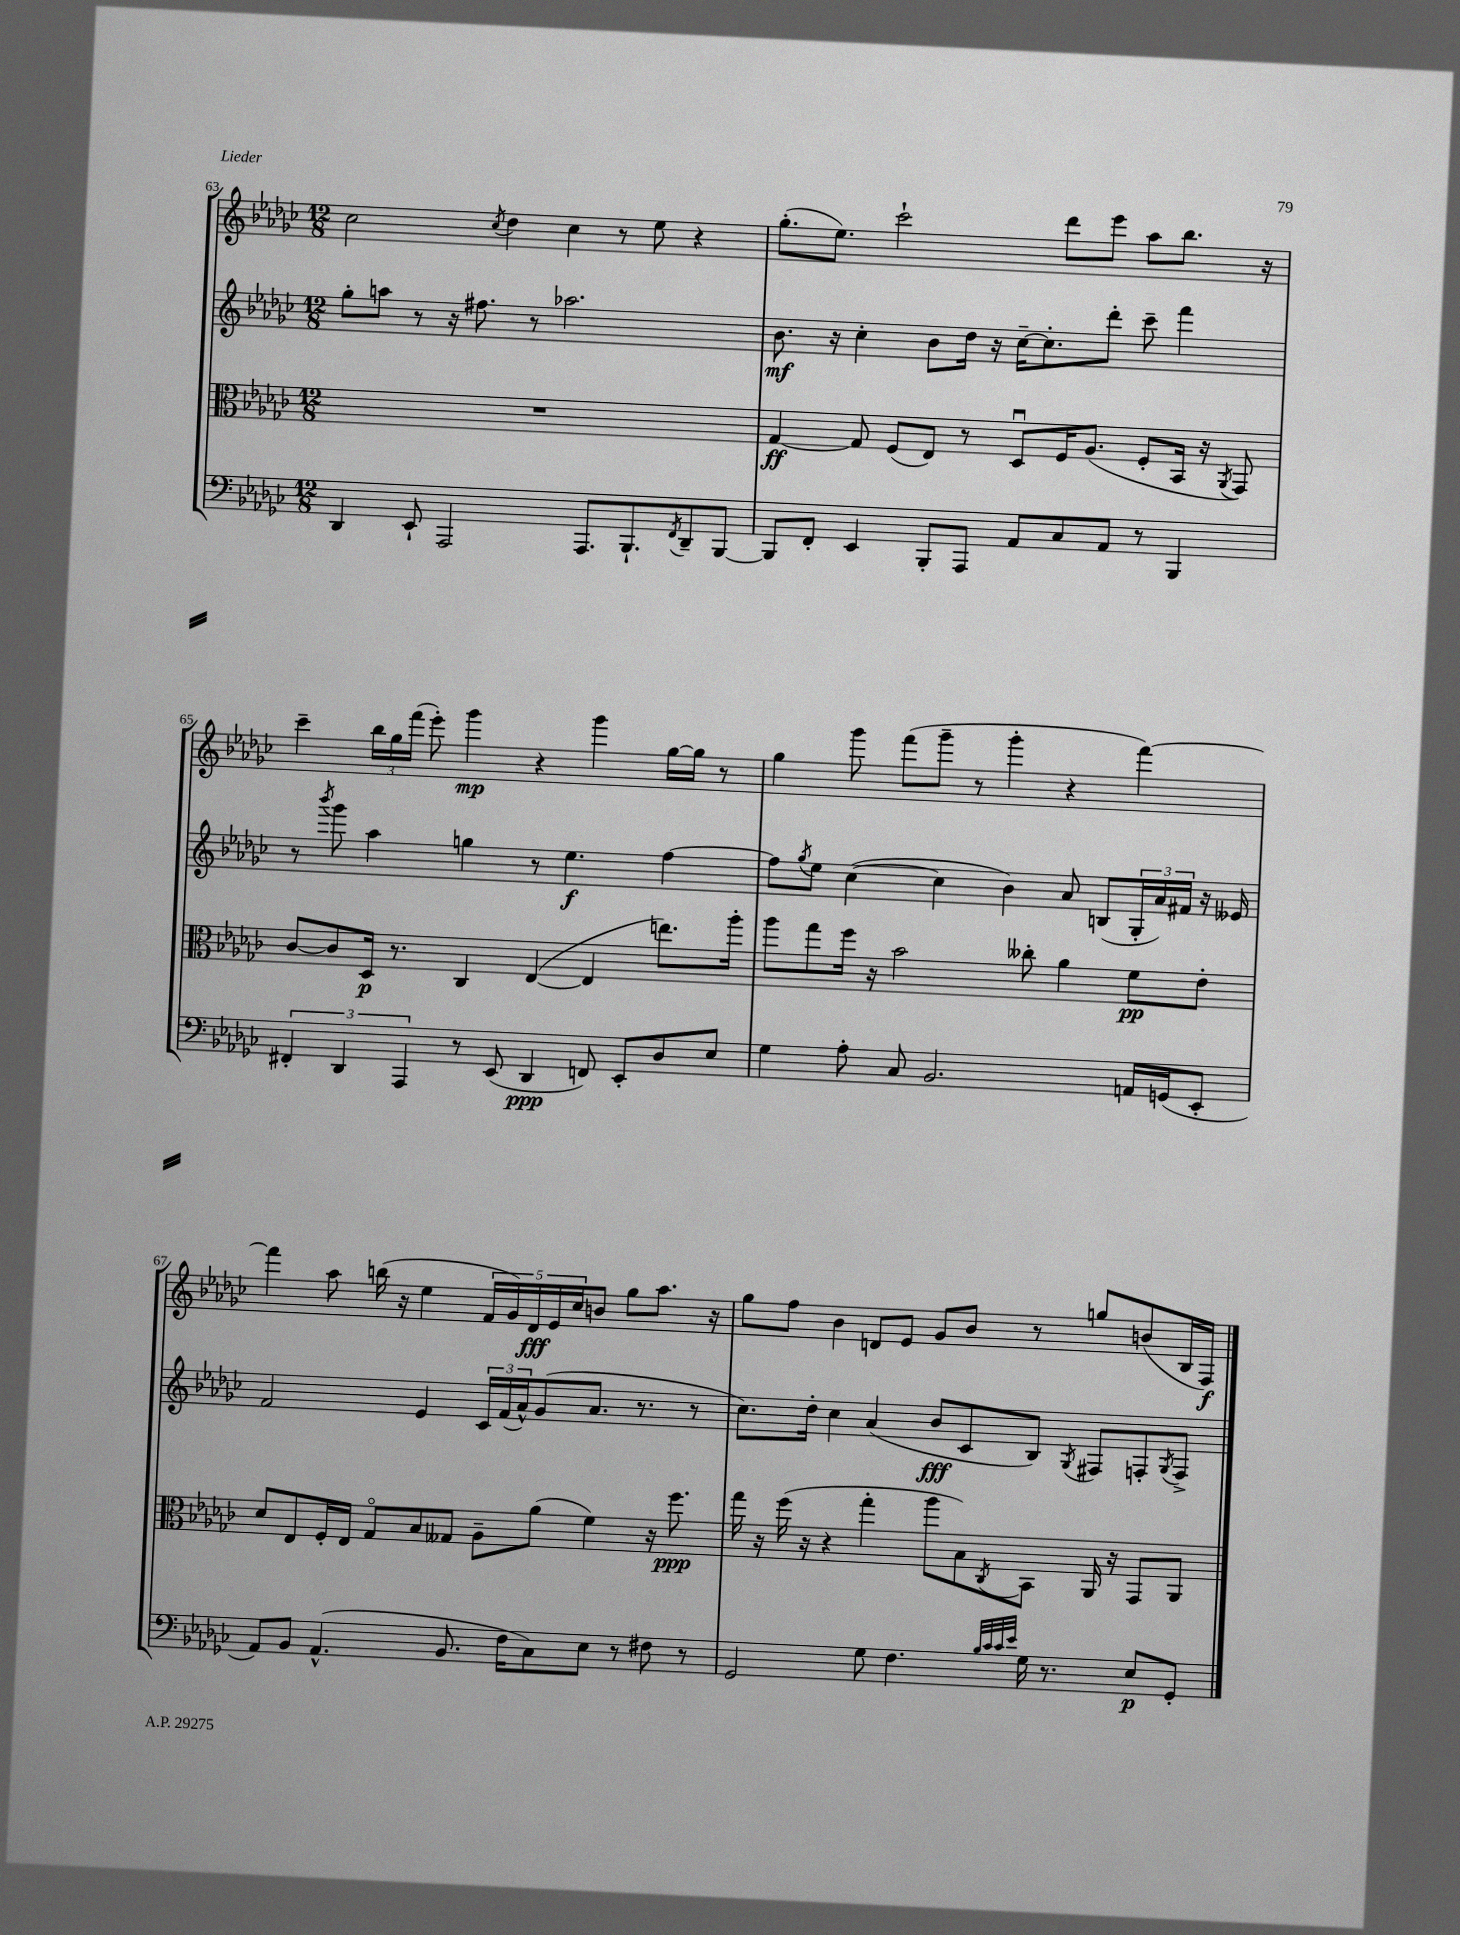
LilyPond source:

<<
\new StaffGroup <<
\new Staff = "s0" {
    \clef treble \key ges \major \numericTimeSignature \time 12/8
    ces''2 \acciaccatura { ces''8 } des''4 ces''4 r8 ees''8 r4 |
    ges''8.-.( ees''8.) ces'''2-! des'''8 ees'''8 aes''8 bes''8. r16 |
    ces'''4-- \tuplet 3/2 { bes''16 ges''16 f'''16( } ees'''8-.) ges'''4\mp r4 ges'''4 ges''16~ ges''16 r8 |
    ges''4 ges'''8 f'''8( ges'''8-- r8 ges'''4-. r4 f'''4~) |
    f'''4 aes''8 b''16( r16 ees''4 \tuplet 5/4 { f'16 ges'16) des'16\fff ees'16 ces''16 } b'8 ges''8 aes''8. r16 |
    ges''8 f''8 bes'4 d'8 ees'8 ges'8 bes'8 r8 g''8 b'8( bes16 f16\f) \bar "|." |
}
\new Staff = "s1" {
    \clef treble \key ges \major \numericTimeSignature \time 12/8
    ges''8-. a''8 r8 r16 fis''8. r8 aes''2. |
    bes'8.\mf r16 ces''4-. bes'8 des''16 r16 ces''16~-- ces''8.-. des'''8-. ces'''8-- f'''4 |
    r8 \acciaccatura { bes'''8 } ges'''8 aes''4 g''4 r8 ees''4.\f f''4~ |
    f''8 \acciaccatura { ges''8 } ees''8 ces''4~( ces''4 bes'4) aes'8 b8( \tuplet 3/2 { ges16-. aes'16) fis'16 } r16 eeses'16 |
    f'2 ees'4 \tuplet 3/2 { ces'16 f'16( aes'16-^) } ges'8( aes'8. r8. r8 |
    ces''8.) des''16-. ces''4 aes'4( bes'8\fff ces'8 bes8) \acciaccatura { ges8 } fis8 f8-. \acciaccatura { ges8 } f8-> \bar "|." |
}
\new Staff = "s2" {
    \clef alto \key ges \major \numericTimeSignature \time 12/8
    R1. |
    ges4~\ff ges8 f8( ees8) r8 des8\downbow f16 aes8.( f8-. bes,16 r16 \acciaccatura { aes,8 } ges,8) |
    ces'8~ ces'8 des16\p r8. ces4 ees4~( ees4 e''8.) aes''16-. |
    aes''8 ges''8 f''16 r16 bes'2 ceses''8-. aes'4 f'8\pp ees'8-. |
    des'8 ees8 f16-. ees16 ges8\flageolet bes8 geses8 aes8-- aes'8( f'4) r16 f''8.\ppp |
    ges''16 r16 f''16( r16 r4 ges''4-. aes''8 bes8) \acciaccatura { ces8 } bes,8 aes,16 r16 ges,8 aes,8 \bar "|." |
}
\new Staff = "s3" {
    \clef bass \key ges \major \numericTimeSignature \time 12/8
    des,4 ees,8-! aes,,2 aes,,8. bes,,8.-! \acciaccatura { f,8 } des,8-- bes,,8~ |
    bes,,8 f,8-. ees,4 bes,,8-. aes,,8 aes,8 ces8 aes,8 r8 bes,,4 |
    \tuplet 3/2 { fis,4-. des,4 aes,,4 } r8 ees,8( des,4\ppp f,8) ees,8-. des8 ees8 |
    ges4 aes8-. ces8 bes,2. a,16 g,16( ees,8-. |
    aes,8) bes,8 aes,4.-^( bes,8. f16 ces8) ees8 r8 fis8 r8 |
    ges,2 ges8 f4. \grace { bes32 ces'32 ces'32 ees'32 } ges16 r8. ees8\p ges,8-. \bar "|." |
}
>>
>>
\layout { \context { \Score currentBarNumber = #63 } }
